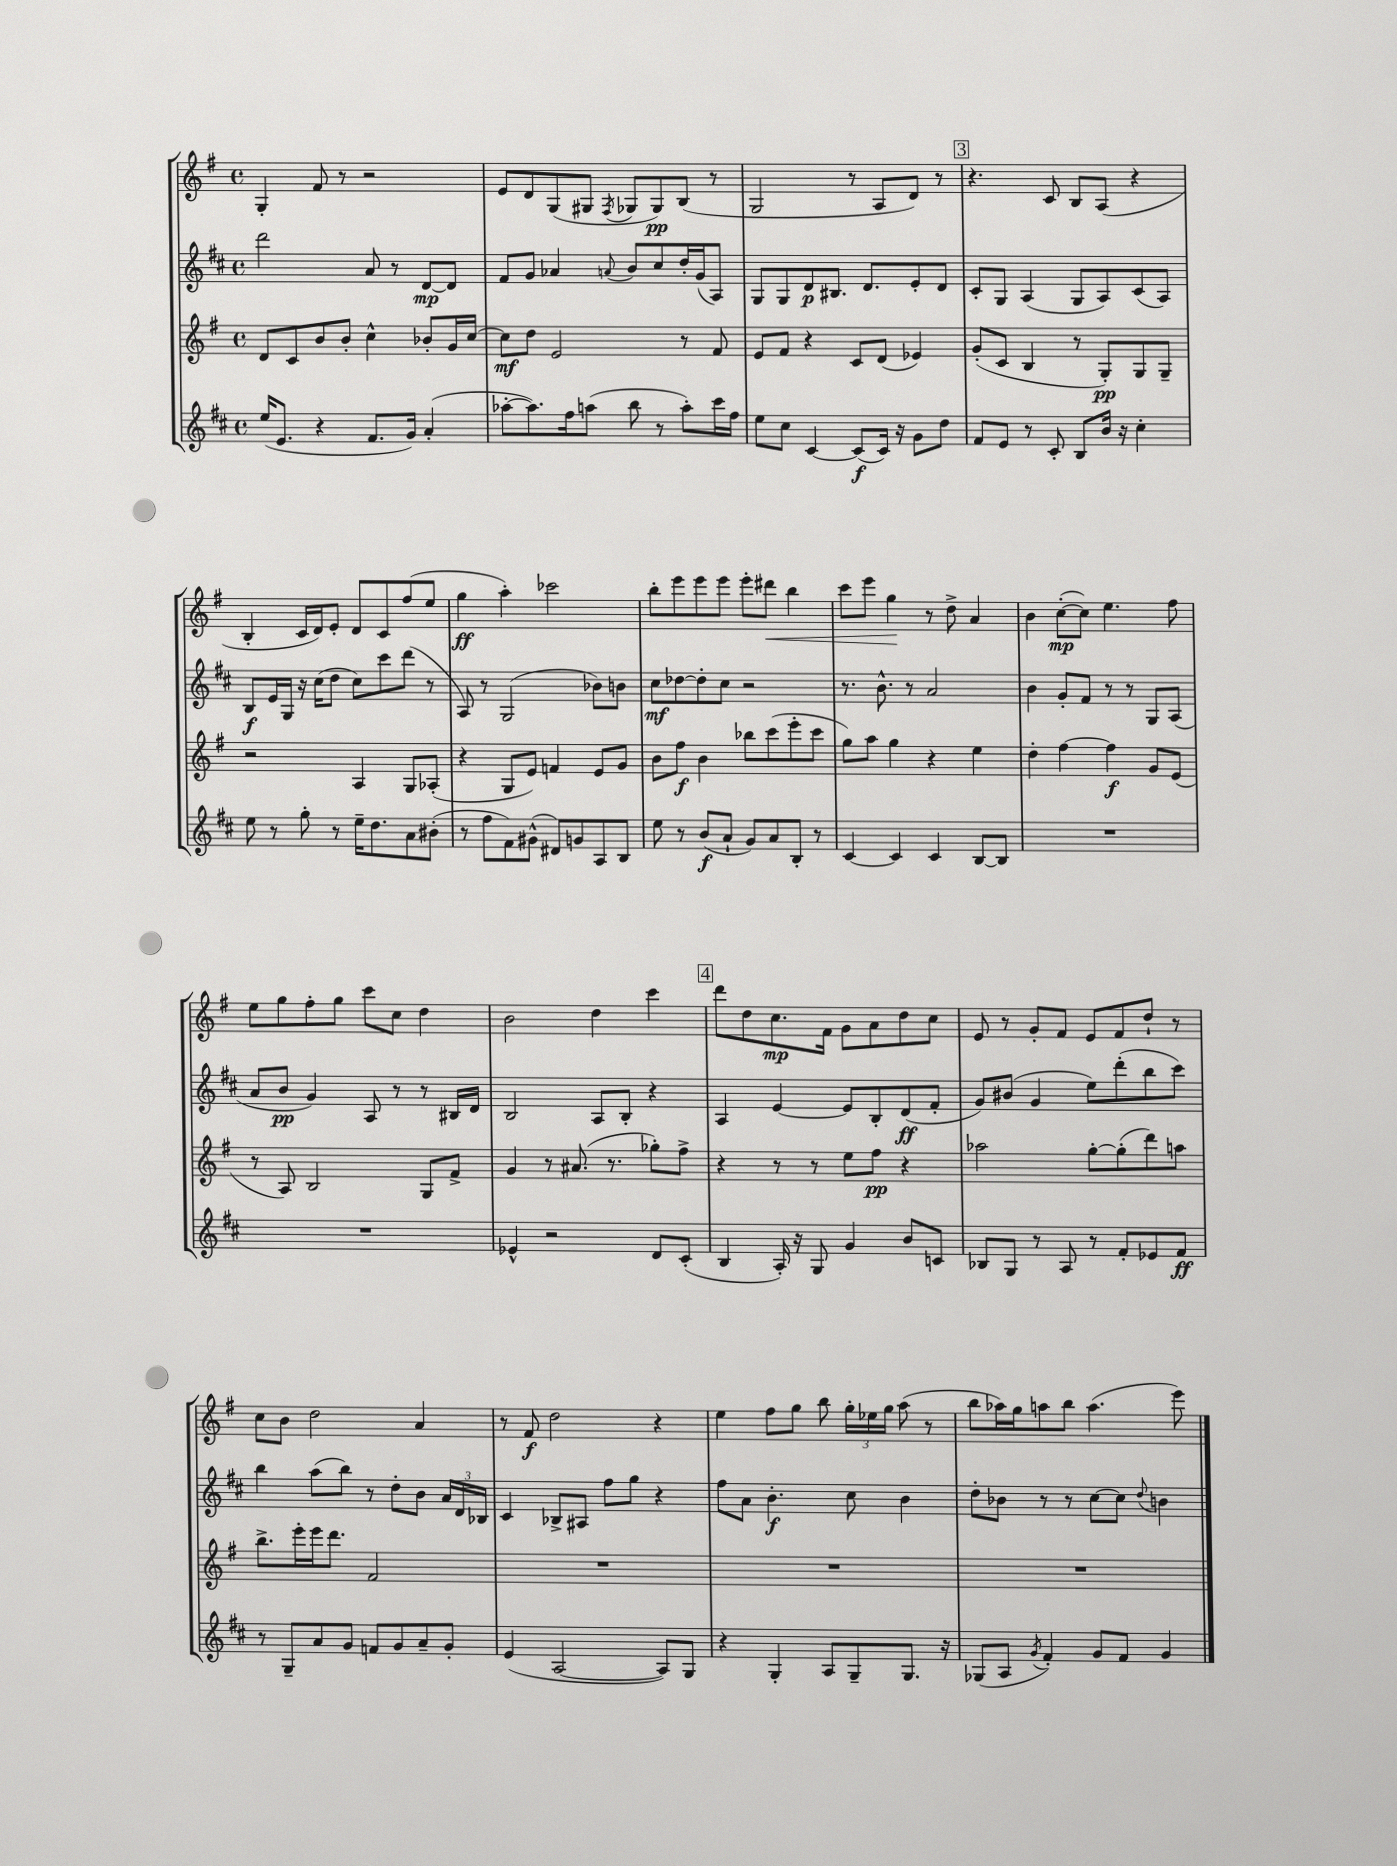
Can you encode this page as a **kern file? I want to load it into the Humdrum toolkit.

**kern	**dynam	**kern	**dynam	**kern	**dynam	**kern	**dynam
*part4	*part4	*part3	*part3	*part2	*part2	*part1	*part1
*staff4	*staff4	*staff3	*staff3	*staff2	*staff2	*staff1	*staff1
*clefG2	*	*clefG2	*	*clefG2	*	*clefG2	*
*k[f#c#]	*	*k[f#]	*	*k[f#c#]	*	*k[f#]	*
*M4/4	*	*M4/4	*	*M4/4	*	*M4/4	*
*met(c)	*	*met(c)	*	*met(c)	*	*met(c)	*
=18	=18	=18	=18	=18	=18	=18	=18
(16ee/KL	.	8d/L	.	2ddd\	.	4G'/	.
8.e/J	.	.	.	.	.	.	.
.	.	8c/	.	.	.	.	.
4r	.	8b/	.	.	.	8f#/	.
.	.	8b'/J	.	.	.	8r	.
8.f#/L	.	4cc^^\	.	8a/	.	2r	.
.	.	.	.	8r	.	.	.
16g/Jk)	.	.	.	.	.	.	.
(4a'/	.	8b-X'/L	.	[8d/L	mp	.	.
.	.	16g/L	.	8d/J]	.	.	.
.	.	[16cc/JJ	.	.	.	.	.
=19	=19	=19	=19	=19	=19	=19	=19
[8aa-X'\L	.	8cc\L]	mf	8f#/L	.	8e/L	.
8.aa-\])	.	8dd\J	.	8g/J	.	8d/	.
.	.	2e/	.	4a-X/	.	(8G/	.
16ff#\k	.	.	.	.	.	.	.
(8aan\J	.	.	.	.	.	8G#X/J	.
.	.	.	.	8qqan/	.	8qF#/	.
8bb\	.	.	.	8b/L	.	8G-X/L	.
8r	.	.	.	8cc#/	.	8G-/)	pp
8aa'\L)	.	8r	.	16dd'/L	.	(8B/J	.
.	.	.	.	(16g/J	.	.	.
16ccc#\L	.	8f#/	.	8A/J)	.	8r	.
16ff#\JJ	.	.	.	.	.	.	.
=20	=20	=20	=20	=20	=20	=20	=20
8ee\L	.	8e/L	.	8G/L	.	2G/	.
8cc#\J	.	8f#/J	.	8G/	.	.	.
[4c#/	.	4r	.	8d/	p	.	.
.	.	.	.	8.B#X/J	.	.	.
(8c#/L]	f	8c/L	.	.	.	8r	.
.	.	.	.	8.d/L	.	.	.
16c#/Jk)	.	(8d/J	.	.	.	8A/L	.
16r	.	.	.	.	.	.	.
8g\L	.	4e-X/)	.	8e'/	.	8d/J)	.
8dd\J	.	.	.	8d/J	.	8r	.
!!LO:REH:place=s1:t=3
=21	=21	=21	=21	=21	=21	=21	=21
8f#/L	.	(8g'/L	.	8c#'/L	.	4.r	.
8e/J	.	8c/J	.	8G/J	.	.	.
8r	.	4B/	.	(4A/	.	.	.
8c#'/	.	.	.	.	.	8c/	.
8B/L	.	8r	.	8G/L	.	8B/L	.
16b/Jk	.	8G'/L)	pp	8A/)	.	(8A/J	.
16r	.	.	.	.	.	.	.
4cc#'\	.	8G/	.	(8c#/	.	4r	.
.	.	8G~/J	.	8A/J)	.	.	.
!!LO:LB:g=z
=22	=22	=22	=22	=22	=22	=22	=22
8ee\	.	2r	.	8B/L	f	4B'/	.
8r	.	.	.	16e/L	.	.	.
.	.	.	.	16G/JJ	.	.	.
8gg'\	.	.	.	16r	.	16c/LL	.
.	.	.	.	(16cc#\KL	.	16d/J)	.
8r	.	.	.	8dd\J	.	8e'/J	.
16ee~\KL	.	4A/	.	8cc#\L)	.	8d/L	.
8.dd\	.	.	.	.	.	.	.
.	.	.	.	8ccc#\	.	8c/	.
8a\	.	8G/L	.	(8ddd\J	.	(8ff#/	.
(8b#X'\J	.	(8A-X'/J	.	8r	.	8ee/J	.
=23	=23	=23	=23	=23	=23	=23	=23
8r	.	4r	.	8A/)	.	4gg\	ff
8ff#\L	.	.	.	8r	.	.	.
8f#\)	.	8G/L	.	(2G/	.	4aa'\)	.
(8g#X^^\J	.	8e/J)	.	.	.	.	.
8d#X/L)	.	4fn/	.	.	.	2ccc-X\	.
8gn/	.	.	.	.	.	.	.
8A/	.	8e/L	.	8b-X\L)	.	.	.
8B/J	.	8g/J	.	8bn\J	.	.	.
=24	=24	=24	=24	=24	=24	=24	=24
8ee\	.	8b\L	.	8cc#\L	mf	8bb'\L	.
8r	.	8ff#\J	f	[8dd-X\	.	8eee\	.
(8b/L	f	4b\	.	8dd-'\]	.	8eee\	.
8a`/J	.	.	.	8cc#\J	.	8eee\J	.
8g/L)	.	8bb-X\L	.	2r	.	8eee'\L	.
!	!	!	!	!	!	!	!LO:HP:b
8a/	.	(8ccc\	.	.	.	8ddd#X\J	<
8B'/J	.	8eee'\	.	.	.	4bb\	.
8r	.	8ccc\J	.	.	.	.	.
=25	=25	=25	=25	=25	=25	=25	=25
[4c#/	.	8gg\L)	.	8.r	.	8ccc\L	.
.	.	8aa\J	.	.	.	8eee\J	.
.	.	.	.	8.b^^\	.	.	.
4c#/]	.	4gg\	.	.	.	4gg\	.
.	.	.	.	8r	.	.	.
4c#/	.	4r	.	2a/	.	8r	[
.	.	.	.	.	.	8dd^\	.
[8B/L	.	4ee\	.	.	.	4a/	.
8B/J]	.	.	.	.	.	.	.
=26	=26	=26	=26	=26	=26	=26	=26
1r	.	4dd'\	.	4b\	.	4b\	.
.	.	[4ff#\	.	8g'/L	.	([8cc'\L	mp
.	.	.	.	8f#/J	.	8cc\J])	.
.	.	4ff#\]	f	8r	.	4.ee\	.
.	.	.	.	8r	.	.	.
.	.	8g/L	.	8G/L	.	.	.
.	.	(8e/J	.	(8A/J	.	8ff#\	.
!!LO:LB:g=z
=27	=27	=27	=27	=27	=27	=27	=27
1r	.	8r	.	8a/L	.	8ee\L	.
.	.	8A/)	.	8b/J	pp	8gg\	.
.	.	2B/	.	4g/)	.	8ff#'\	.
.	.	.	.	.	.	8gg\J	.
.	.	.	.	8A/	.	8ccc\L	.
.	.	.	.	8r	.	8cc\J	.
.	.	8G/L	.	8r	.	4dd\	.
.	.	8f#^/J	.	16B#X/LL	.	.	.
.	.	.	.	16d/JJ	.	.	.
=28	=28	=28	=28	=28	=28	=28	=28
4e-X^^/	.	4g/	.	2B/	.	2b\	.
2r	.	8r	.	.	.	.	.
.	.	(8.a#X/	.	.	.	.	.
.	.	.	.	8A/L	.	4dd\	.
.	.	8.r	.	.	.	.	.
.	.	.	.	8B'/J	.	.	.
8d/L	.	8gg-X'\L)	.	4r	.	4ccc\	.
(8c#'/J	.	8ff#^\J	.	.	.	.	.
!!LO:REH:place=s1:t=4
=29	=29	=29	=29	=29	=29	=29	=29
4B/	.	4r	.	4A/	.	8ddd\L	.
.	.	.	.	.	.	8dd\	.
16A'/)	.	8r	.	[4e/	.	8.cc\	mp
16r	.	.	.	.	.	.	.
8G/	.	8r	.	.	.	.	.
.	.	.	.	.	.	16f#\Jk	.
4g/	.	8ee\L	.	8e/L]	.	8g\L	.
.	.	8ff#\J	pp	8B'/	.	8a\	.
8b/L	.	4r	.	(8d/	ff	8dd\	.
8cn/J	.	.	.	8f#'/J	.	8cc\J	.
=30	=30	=30	=30	=30	=30	=30	=30
8B-X/L	.	2aa-X\	.	8g/L)	.	8e/	.
8G/J	.	.	.	(8b#X/J	.	8r	.
8r	.	.	.	4g/	.	8g'/L	.
8A/	.	.	.	.	.	8f#/J	.
8r	.	[8gg'\L	.	8ee\L)	.	8e/L	.
8f#'/L	.	(8gg'\]	.	(8ddd'\	.	8f#/	.
8e-X/	.	8ddd\)	.	8bb\	.	8dd`/J	.
8f#/J	ff	8aan\J	.	8ccc#\J)	.	8r	.
!!LO:LB:g=z
=31	=31	=31	=31	=31	=31	=31	=31
8r	.	8.bb^\L	.	4bb\	.	8cc\L	.
8G~/L	.	.	.	.	.	8b\J	.
.	.	16eee'\L	.	.	.	.	.
8a/	.	16eee\J	.	(8aa\L	.	2dd\	.
.	.	8.ddd\J	.	.	.	.	.
8g/J	.	.	.	8bb\J)	.	.	.
8fn/L	.	2f#/	.	8r	.	.	.
8g/	.	.	.	8dd'\L	.	.	.
8a~/	.	.	.	8b\J	.	4a/	.
8g'/J	.	.	.	24a/LL	.	.	.
.	.	.	.	24d/	.	.	.
.	.	.	.	24B-X/JJ	.	.	.
=32	=32	=32	=32	=32	=32	=32	=32
(4e/	.	1r	.	4c#/	.	8r	.
.	.	.	.	.	.	8f#/	f
[2A/	.	.	.	8B-X^/L	.	2dd\	.
.	.	.	.	8A#X/J	.	.	.
.	.	.	.	8ff#\L	.	.	.
.	.	.	.	8gg\J	.	.	.
8A/L])	.	.	.	4r	.	4r	.
8G/J	.	.	.	.	.	.	.
=33	=33	=33	=33	=33	=33	=33	=33
4r	.	1r	.	8ff#\L	.	4ee\	.
.	.	.	.	8a\J	.	.	.
4G'/	.	.	.	4.b'\	f	8ff#\L	.
.	.	.	.	.	.	8gg\J	.
8A/L	.	.	.	.	.	8bb\	.
8G~/	.	.	.	8cc#\	.	24gg'\LL	.
.	.	.	.	.	.	24ee-X\	.
.	.	.	.	.	.	24gg\JJ	.
8.G/J	.	.	.	4b\	.	(8aa\	.
.	.	.	.	.	.	8r	.
16r	.	.	.	.	.	.	.
=34	=34	=34	=34	=34	=34	=34	=34
(8G-X/L	.	1r	.	8dd'\L	.	8bb\L	.
8A/J	.	.	.	8b-X\J	.	16aa-X\L)	.
.	.	.	.	.	.	16gg\J	.
8qg/	.	.	.	.	.	.	.
4f#'/)	.	.	.	8r	.	8aan\	.
.	.	.	.	8r	.	8bb\J	.
8g/L	.	.	.	[8cc#\L	.	(4.aa\	.
8f#/J	.	.	.	8cc#\J]	.	.	.
.	.	.	.	8qqdd/	.	.	.
4g/	.	.	.	4bn\	.	.	.
.	.	.	.	.	.	8eee\)	.
==	==	==	==	==	==	==	==
*-	*-	*-	*-	*-	*-	*-	*-
